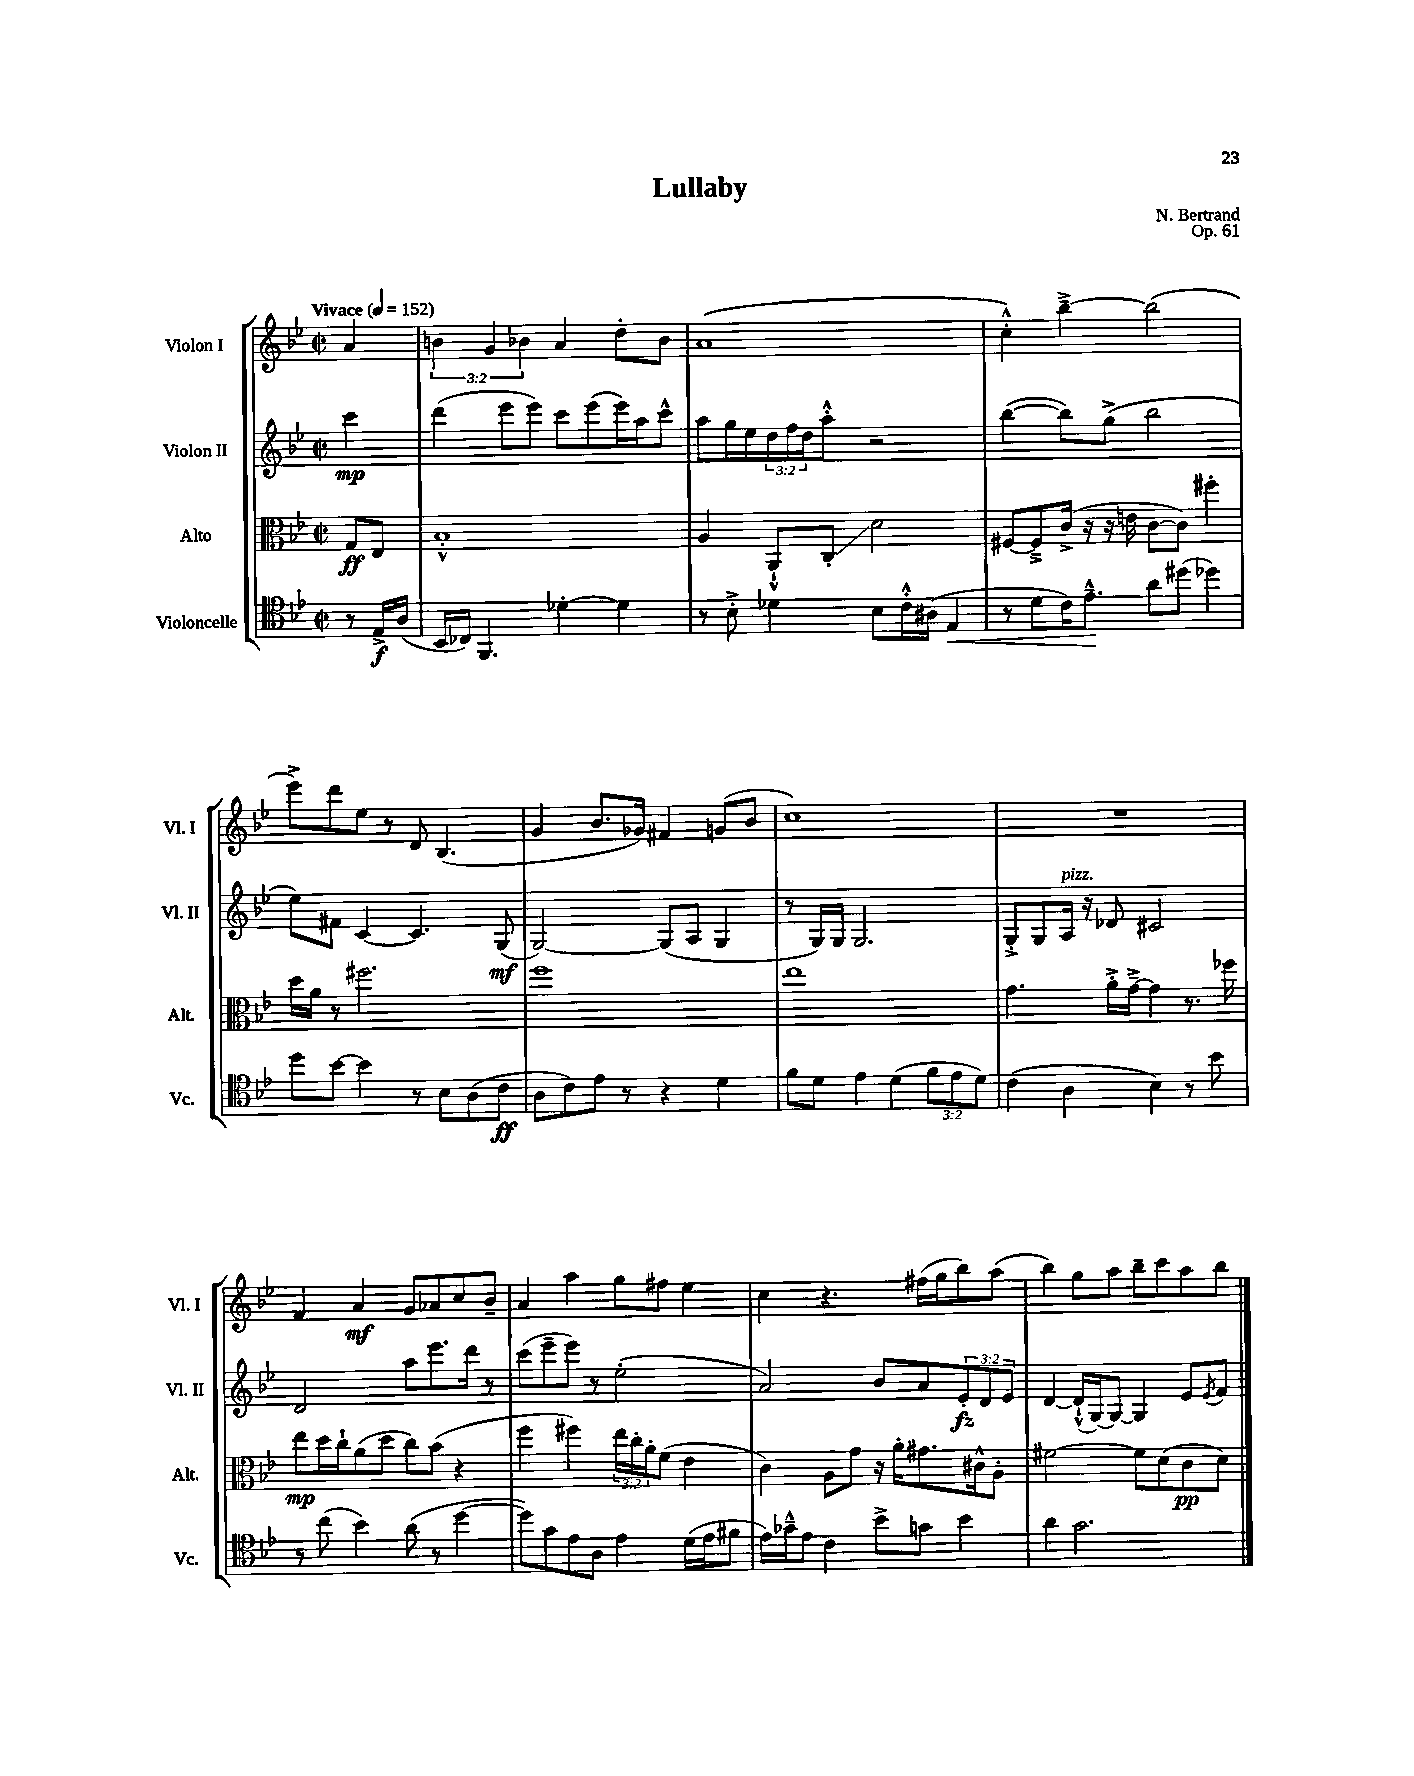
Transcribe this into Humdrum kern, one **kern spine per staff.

**kern	**kern	**kern	**kern
*staff4	*staff3	*staff2	*staff1
*clefC4	*clefC3	*clefG2	*clefG2
*k[b-e-]	*k[b-e-]	*k[b-e-]	*k[b-e-]
*M2/2	*M2/2	*M2/2	*M2/2
*met(c|)	*met(c|)	*met(c|)	*met(c|)
*MM152	*MM152	*MM152	*MM152
8r	8G/L	4ccc\	4a/
16E-^/LL	8E-/J	.	.
(16A/JJ	.	.	.
=	=	=	=
16BB-/LL	1B-'^^	(4ddd\	6b\
16C-/JJ)	.	.	.
4.FF/	.	.	.
.	.	.	6g/
.	.	8eee-\L	.
.	.	.	6b-\
.	.	8eee-\J)	.
[4d-'\	.	8ccc\L	4a/
.	.	(8eee-\	.
4d-\]	.	16eee-\L)	8dd'\L
.	.	16aa\J	.
.	.	8ccc^^\J	8b-\J
=	=	=	=
8r	4A/	8aa\L	(1a
8B-'^\	.	16gg\L	.
.	.	16ee-\	.
4d-\	8AA`^^/L	24dd\	.
.	.	24ff\	.
.	.	24dd\J	.
.	8C'/J	8aa'^^\J	.
8B-\L	2d\	2r	.
16c'^^\L	.	.	.
(16A#\JJ	.	.	.
4E-/	.	.	.
=	=	=	=
8r	[8F#/L	([4bb-\	4cc'^^\)
8d\L	8F#~^/]	.	.
16c\K)	(16c^/Jk	8bb-\]L)	[4bb-~^\
8.e-~^^\J	16r	.	.
.	16r	(8gg^\J	.
.	16e\	.	.
8a\L	[8c\L	2bb-\	(2bb-\]
(8dd#\J	8c\]J)	.	.
4dd-\)	4ff#'\	.	.
=	=	=	=
8dd\L	16dd\LL	8ee-\L)	8eee-^\L)
.	16a\JJ	.	.
[8b-\J	8r	8f#\J	8ddd\
4b-\]	2.ff#\	[4c/	8ee-\J
.	.	.	8r
8r	.	4.c/]	8d/
8B-\L	.	.	(4.B-/
(8A\	.	.	.
8c\J	.	(8G/	.
=	=	=	=
8A\L	1ff	[2G/)	4g/
8c\)	.	.	.
8e-\J	.	.	8.b-/L
8r	.	.	.
.	.	.	16g-/Jk)
4r	.	(8G/]L	4f#/
.	.	8A/J	.
4d\	.	4G/	(8g/L
.	.	.	8b-/J
=	=	=	=
8f\L	1ee-	8r	1cc)
8d\J	.	16G/LL)	.
.	.	16G/JJ	.
4e-\	.	2.G/	.
(4d\	.	.	.
12f\L	.	.	.
12e-\	.	.	.
12d\J)	.	.	.
=	=	=	=
(4c\	4.g\	8G'^/L	1r
.	.	8G/	.
4A\	.	16A/Jk	.
.	.	16r	.
.	16a'^\LL	8d-/	.
.	[16g~^\JJ	.	.
4B-\)	4g\]	2c#/	.
8r	8.r	.	.
8b-\	.	.	.
.	16ff-\	.	.
=	=	=	=
8r	8ee-\L	2d/	4f/
(8cc\	16dd\L	.	.
.	16cc`\J	.	.
4b-\)	(8a\	.	4a/
.	8dd\J	.	.
(8a\	8cc\L)	8aa\L	8g/L
8r	(8b-\J	8.eee-\	8a-/
[4dd\	4r	.	8cc/
.	.	16ddd\Jk	.
.	.	8r	8b-~/J
=	=	=	=
8dd\]L)	4ff\	(8ccc\L	4a/
8g\	.	8eee-~\	.
8e-\	4ff#\)	8eee-\J)	4aa\
8A\J	.	8r	.
4e-\	24ee-\LL	(2ee-'\	8gg\L
.	24cc'\	.	.
.	24a'\J	.	.
.	(8f\J	.	8ff#\J
(16d\LL	4e-\	.	4ee-\
16e-\J	.	.	.
8f#\J	.	.	.
=	=	=	=
16e-\LL)	4c\)	2a/)	4cc\
16g-~^^\J	.	.	.
8e-\J	.	.	.
4c\	8A\L	.	4.r
.	8g\J	.	.
8b-^\L	16r	8b-/L	.
.	16a'\LK	.	.
8g\J	8.g#\	8a/	(16ff#\LL
.	.	.	16gg\J
4b-\	.	12e-'/	8bb-\)
.	16c#^^\k	.	.
.	.	12d/	.
.	8A'\J	.	(8aa\J
.	.	12e-/J	.
=	=	=	=
4a\	[2f#\	[4d/	4bb-\)
2.g\	.	(16d`^^/]LL	8gg\L
.	.	[16G/J)	.
.	.	8G/_J	8aa\J
.	8f#\]L	4G/]	8bb-~\L
.	(8d\	.	8ccc\
.	8c\	8e-/L	8aa\
.	.	8qe-/	.
.	8d\J)	8f/J	8bb-\J
==	==	==	==
*-	*-	*-	*-
